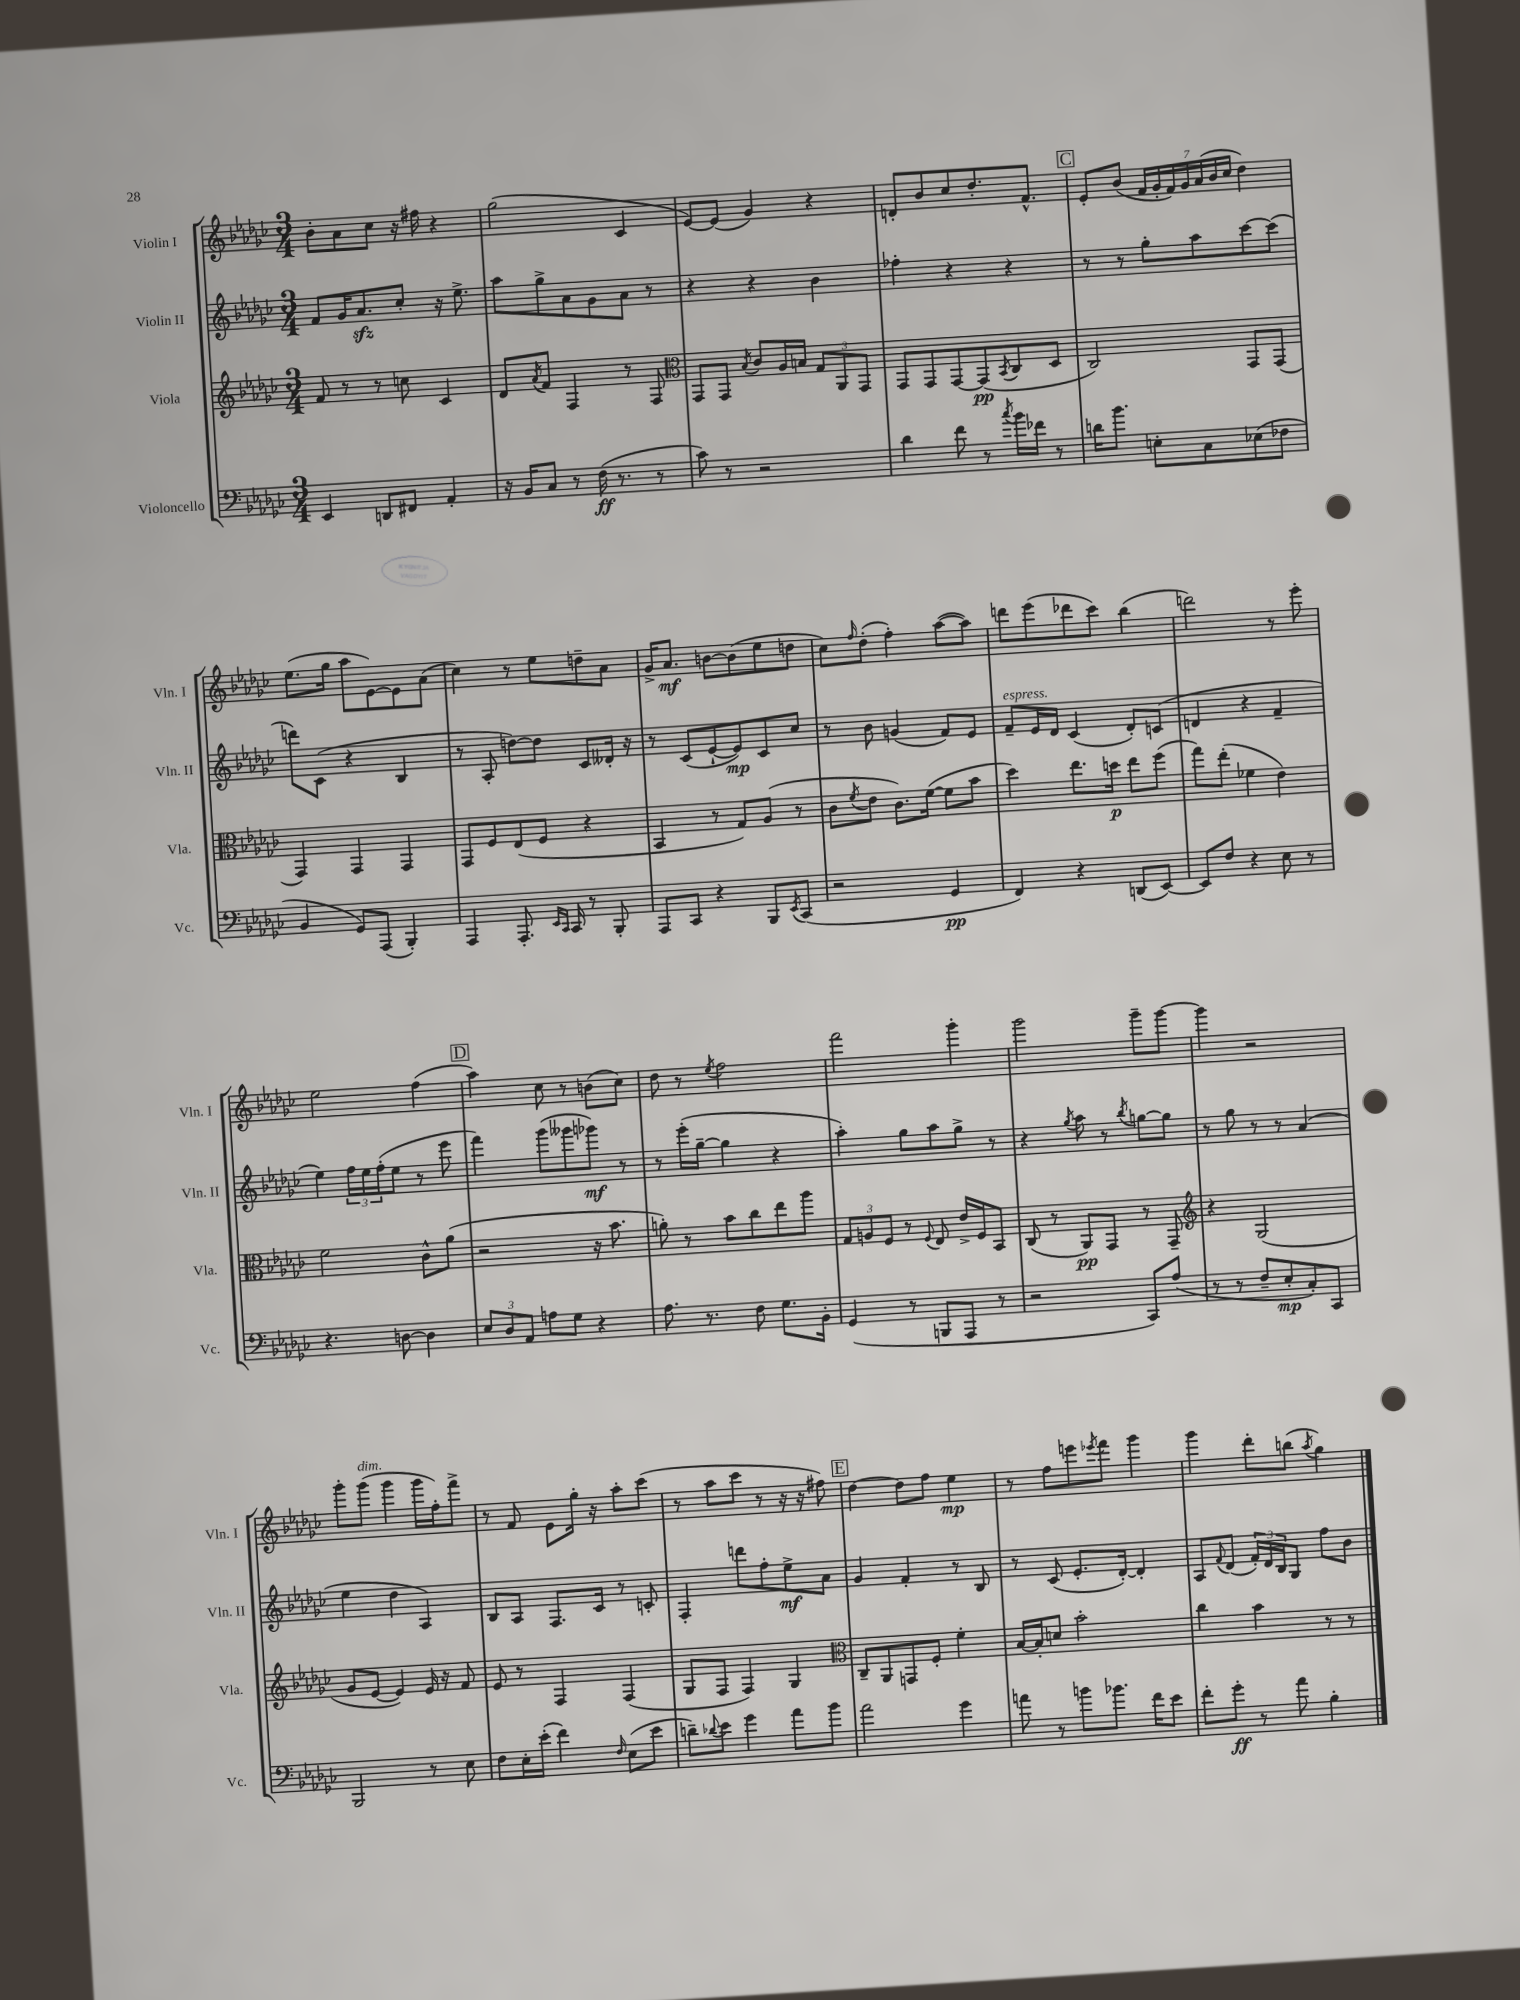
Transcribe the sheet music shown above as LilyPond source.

<<
\new StaffGroup <<
\new Staff = "s0" \with { instrumentName = "Violin I" shortInstrumentName = "Vln. I" } {
    \clef treble \key ges \major \numericTimeSignature \time 3/4
    bes'8-. aes'8 ces''8 r16 fis''16 r4 |
    ges''2( ces'4 |
    ees'8~) ees'8( ges'4) r4 |
    d'8-. bes'8 ces''8 des''8.-. f'8.-^ |
    \mark \markup { \box "C" } ees'8-. bes'8( \tuplet 7/4 { f'16 ges'16-. f'16) ges'16 aes'16( bes'16 ces''16 } des''4) |
    ees''8.( ges''16 aes''8 ees'8~) ees'8 aes'8( |
    ces''4) r8 ees''8 d''8-- aes'8 |
    ges'16-> aes'8.\mf b'8~ b'8( ees''8 d''8 |
    ces''8) \grace { f''16 } des''8-.( f''4-.) aes''8~( aes''8) |
    d'''8 ees'''8( des'''8 ces'''8) bes''4( |
    d'''2) r8 ees'''8-. |
    ees''2 f''4( |
    \mark \markup { \box "D" } aes''4) ces''8 r8 b'8( ces''8) |
    des''8 r8 \acciaccatura { ees''8 } f''2 |
    f'''2 ges'''4-. |
    ges'''2 ges'''8-- ges'''8~ |
    ges'''4 r2 |
    ges'''8-. ges'''8^\markup { \italic "dim." }( ges'''4 ges'''16 f''16-.) f'''8-> |
    r8 f'8 ees'8 ges''16-. r16 aes''8-. ces'''8( |
    r8 aes''8 ces'''8 r8 r16 r16 fis''8) |
    \mark \markup { \box "E" } des''4~ des''8 f''8 ees''4\mp |
    r8 f''8 e'''8 \acciaccatura { ees'''8 } f'''8 ges'''4 |
    ges'''4 des'''8-. b''8( \acciaccatura { aes''8 } ges''4) \bar "|." |
}
\new Staff = "s1" \with { instrumentName = "Violin II" shortInstrumentName = "Vln. II" } {
    \clef treble \key ges \major \numericTimeSignature \time 3/4
    f'8 ges'16 aes'8.\sfz ces''8-. r16 ees''8.-> |
    aes''8 ges''8-> aes'8 ges'8 aes'8 r8 |
    r4 r4 bes'4 |
    fes''4-. r4 r4 |
    \mark \markup { \box "C" } r8 r8 ges''8-. aes''8 ces'''8~ ces'''8( |
    d'''8) ces'8( r4 bes4 |
    r8 aes8-. d''8~) d''8 ces'8 deses'16-. r16 |
    r8 ces'8( ees'8~-! ees'8\mp) ces'8 ces''8 |
    r8 bes'8 g'4( f'8) ees'8 |
    f'8--^\markup { \italic "espress." } ees'16 des'16 ces'4( des'8-.) c'8( |
    d'4 r4 f'4-- |
    ees''4) \tuplet 3/2 { f''16 ees''16 f''16-.( } ees''8 r8 ees'''8 |
    \mark \markup { \box "D" } f'''4) ges'''8( geses'''8 ges'''8\mf) r8 |
    r8 ees'''16-.( ges''16~-- ges''4 r4 |
    aes''4-.) ges''8 aes''8 ges''8-> r8 |
    r4 \acciaccatura { ges''8 } aes''8 r8 \acciaccatura { bes''8 } g''8~ g''8 |
    r8 ges''8 r8 r8 aes'4( |
    ees''4 des''4 aes4) |
    bes8 aes8 f8. ces'16 r8 c'8-. |
    f4-. d'''8 f''8-. ees''8->\mf aes'8 |
    \mark \markup { \box "E" } ges'4 f'4-. r8 bes8 |
    r8 ces'8( ees'8.-. des'16~-.) des'4-. |
    aes8 \appoggiatura { f'8 } des'8( \tuplet 3/2 { f'16-.) des'16 bes16 } ges8 f''8 bes'8 \bar "|." |
}
\new Staff = "s2" \with { instrumentName = "Viola" shortInstrumentName = "Vla." } {
    \clef treble \key ges \major \numericTimeSignature \time 3/4
    f'8 r8 r8 c''8 ces'4 |
    des'8 \acciaccatura { aes'8 } f'8 f4 r8 f8 |
    \clef alto ges,8 ges,8 \acciaccatura { bes8 } ces'8 aes16 b16 \tuplet 3/2 { ges8 aes,8 ges,8 } |
    ges,8 ges,8 ges,8~ ges,8\pp( \acciaccatura { bes,8 } ces8 des8 |
    \mark \markup { \box "C" } ces2) ges,8 ges,8( |
    ges,4) ges,4 ges,4 |
    ges,8 f8 ees8( f8 r4 |
    bes,4 r8 ges8) aes8( r8 |
    ces'8 \acciaccatura { f'8 } ees'8 ces'8.) f'16~( f'8 bes'8 |
    des''4) ees''8. d''16\p ees''8 f''8( |
    ges''8) ees''8-.( fes'4 ees'4) |
    f'2 ces'8-^ aes'8( |
    \mark \markup { \box "D" } r2 r16 bes'8. |
    a'8-.) r8 bes'8 ces''8 ees''8 aes''8 |
    \tuplet 3/2 { ges8 a8 f8 } r8 \appoggiatura { f8 } ees8 ees'16-> f16 bes,8 |
    ces8( r8 aes,8\pp) ges,8 r8 ges,8-- |
    \clef treble r4 ges2( |
    ges'8 ees'8~ ees'4) ees'16 r16 f'8 |
    ees'8 r8 f4 f4( |
    ges8 f8 f4) ges4 |
    \mark \markup { \box "E" } \clef alto ces8-- aes,8 g,8 f8-. f'4-. |
    bes16~ bes16-. d'8 bes'2-. |
    ces''4 bes'4 r8 r8 \bar "|." |
}
\new Staff = "s3" \with { instrumentName = "Violoncello" shortInstrumentName = "Vc." } {
    \clef bass \key ges \major \numericTimeSignature \time 3/4
    ees,4 d,8 fis,8 aes,4-. |
    r16 bes,16 ces8 r8 f16\ff( r8. r8 |
    ces'8) r8 r2 |
    des'4 f'8 r8 \acciaccatura { ces''8 } bes'16 fes'16 r8 |
    \mark \markup { \box "C" } d'16 bes'8. e8-. ces8 ees8( fes8 |
    bes,4 ges,8) aes,,8( bes,,4-.) |
    aes,,4 aes,,8.-. \grace { ees,16 ces,16 } ces,16 r8 bes,,8-. |
    aes,,8 ces,8 r4 bes,,8 \acciaccatura { ees,8 } ces,8( |
    r2 ges,4\pp |
    f,4) r4 d,8( ees,8~) |
    ees,8 f8 r4 ees8 r8 |
    r4. d8~ d4 |
    \mark \markup { \box "D" } \tuplet 3/2 { ees8 des8 aes,8 } a8 ges8 r4 |
    aes8. r8. f8 ges8. bes,16-. |
    ges,4( r8 b,,8 aes,,8 r8 |
    r2 ces,8) aes8( |
    r8 r8 f8-- ees8-.\mp ces8-.) ces,8 |
    bes,,2 r8 ees8 |
    f8 ees16-. ees'16-.( f'4) \grace { f16 } ees8( ees'8 |
    d'8--) \appoggiatura { des'8 } ees'8 ges'4 aes'8 bes'8 |
    \mark \markup { \box "E" } aes'2 ges'4 |
    a'8 r8 b'8 bes'8. f'16 ees'8 |
    f'8-. ges'8-.\ff r8 aes'8 bes4-. \bar "|." |
}
>>
>>
\layout { \context { \Score \remove "Bar_number_engraver" } }
